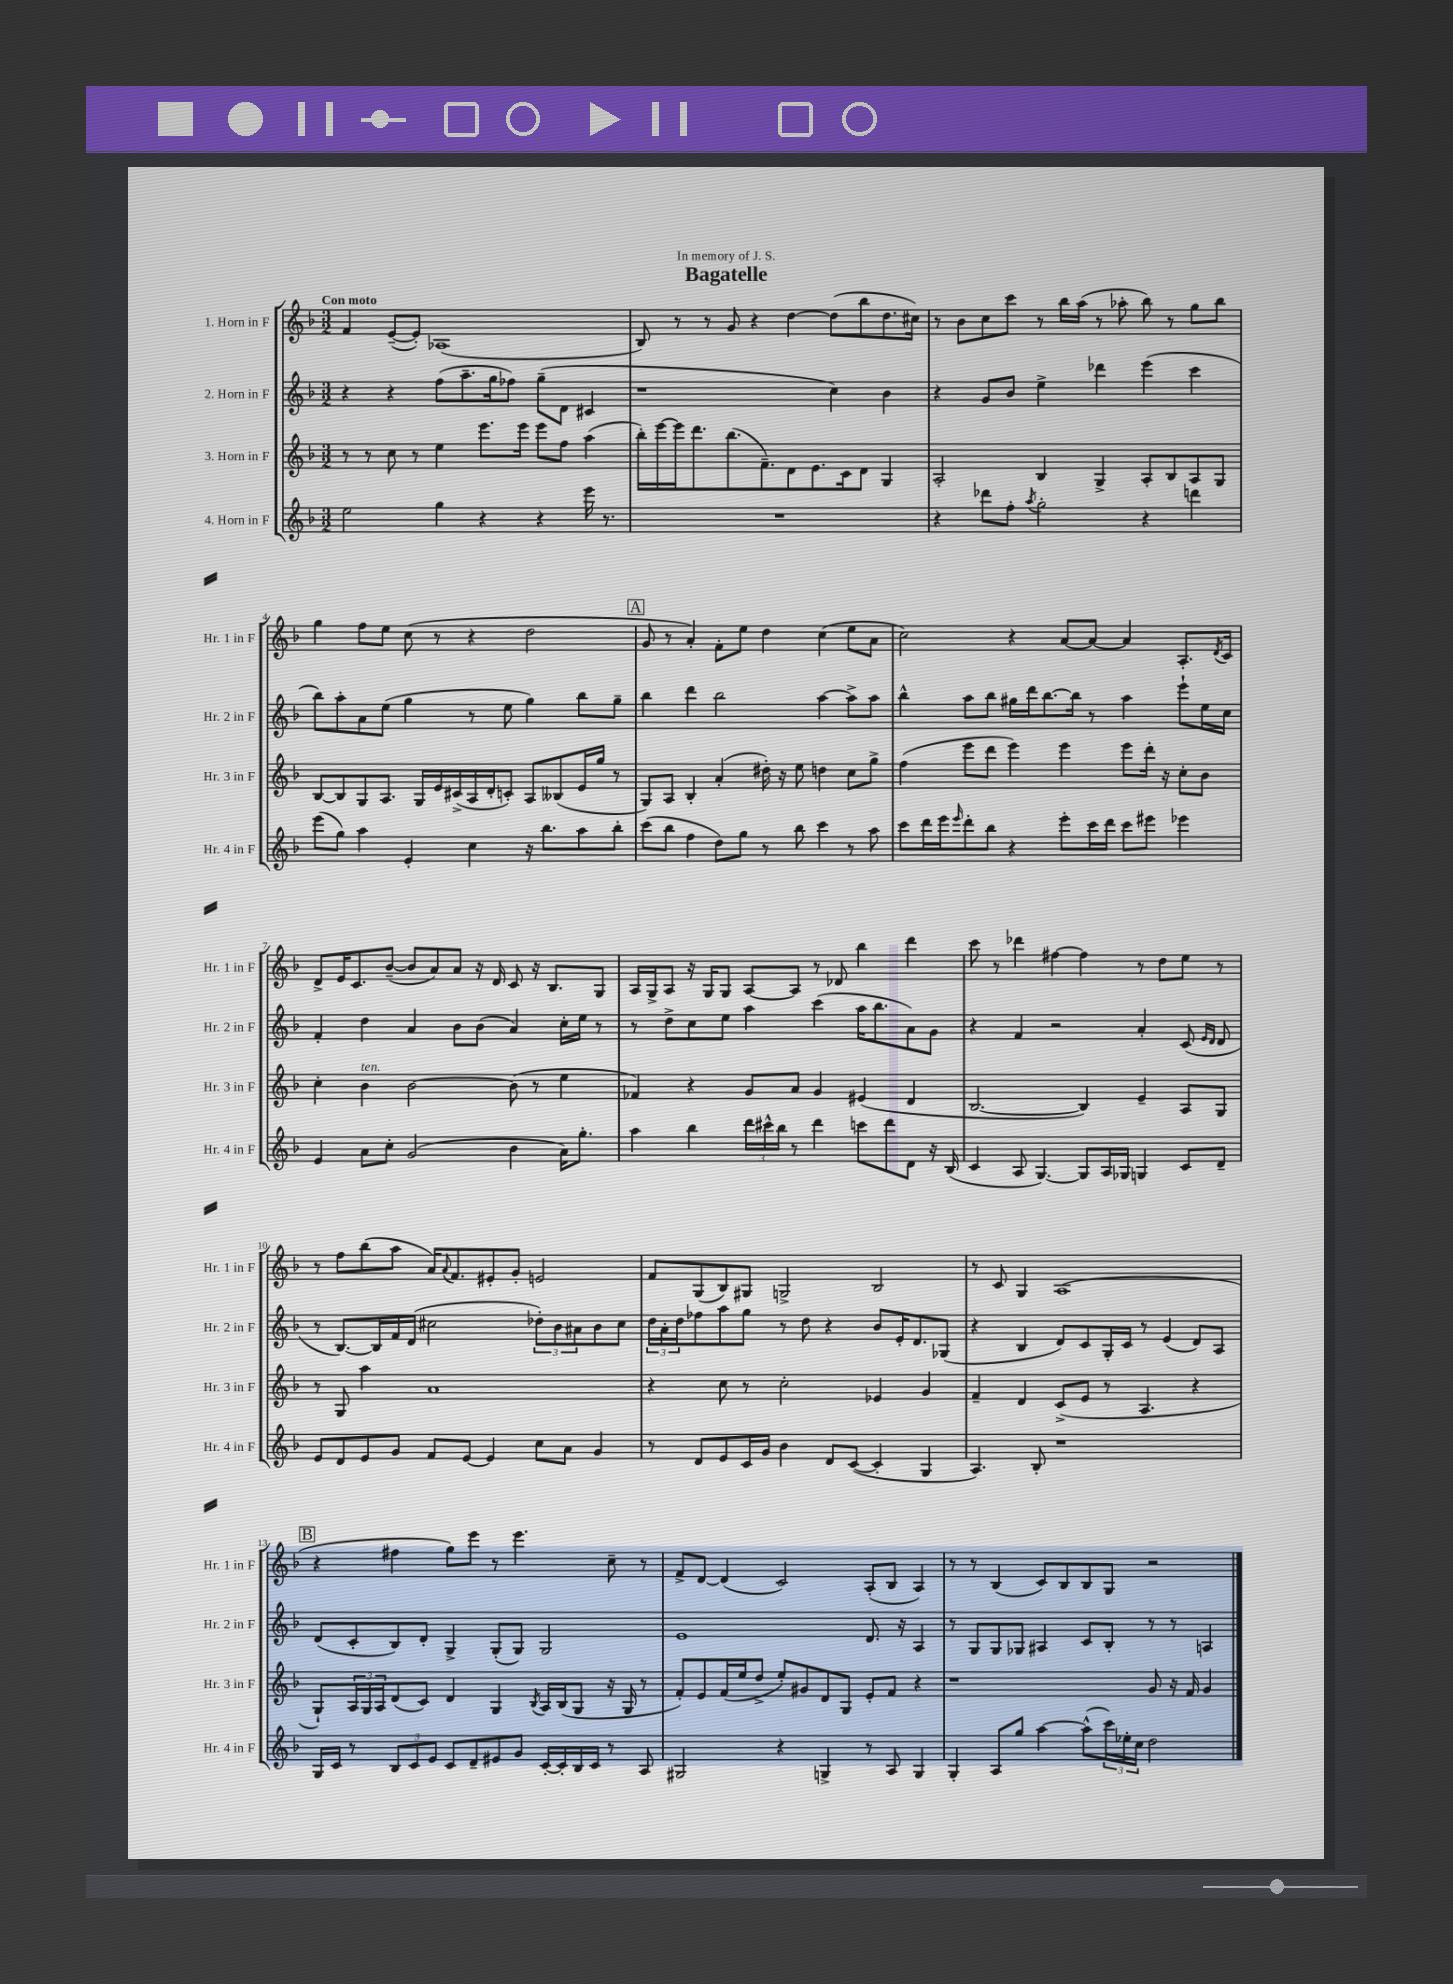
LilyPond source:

\header { title = "Bagatelle" dedication = "In memory of J. S." }
<<
\new StaffGroup <<
\new Staff = "s0" \with { instrumentName = "1. Horn in F" shortInstrumentName = "Hr. 1 in F" } {
    \clef treble \key f \major \numericTimeSignature \time 3/2 \tempo "Con moto"
    f'4 e'8~--( e'8-.) aes1( |
    bes8) r8 r8 g'8 r4 d''4~ d''8( bes''8 d''8. cis''16) |
    r8 bes'8 c''8 c'''8 r8 bes''16 a''16( r8 aes''8-. bes''8) r8 g''8 bes''8 |
    g''4 f''8 e''8 c''8( r8 r4 d''2 |
    \mark \markup { \box "A" } g'8 r8 a'4-.) f'8-. e''8 d''4 c''4( e''8 a'8 |
    c''2) r4 a'8~ a'8~ a'4 a8.-. \acciaccatura { d'8 } c'16 |
    d'8-> e'16 c'8. bes'8~--( bes'8 a'8) a'8 r16 d'16 c'8 r16 bes8. g8 |
    a16 g16-> a8 r16 g16 g8 a8~ a8 r8 des'8 bes''4 d'''4 |
    c'''8 r8 des'''4 fis''4~ fis''4 r8 d''8 e''8 r8 |
    r8 f''8 bes''8( a''8 a'16) \appoggiatura { a'8 } f'8. eis'8-. g'8-. e'2 |
    f'8 g8( bes8) gis8 g2-> bes2 |
    r8 c'8 g4 a1( |
    \mark \markup { \box "B" } r4 fis''4 g''8) e'''8 r8 e'''4. c''8-- r8 |
    f'8-> d'8~ d'4( c'2) a8-.( bes8 a4) |
    r8 r8 bes4( c'8) bes8 bes8 g8 r2 \bar "|." |
}
\new Staff = "s1" \with { instrumentName = "2. Horn in F" shortInstrumentName = "Hr. 2 in F" } {
    \clef treble \key f \major \numericTimeSignature \time 3/2
    r4 r4 f''8( a''8.-- g''16 fes''8) g''8--( d'8 cis'4 |
    r1 c''4) bes'4 |
    r4 g'8 bes'8 e''4-> des'''4 e'''4( c'''4 |
    bes''8) a''8-. a'8 e''8( g''4 r8 e''8 g''4) bes''8 g''8-- |
    \mark \markup { \box "A" } bes''4 d'''4 bes''2 a''4~ a''8-> a''8 |
    bes''4-^ a''8 bes''8 gis''16 d'''16 bes''8.~ bes''16 r8 a''4 e'''8-! e''16 c''16 |
    f'4-. d''4 a'4 bes'8 bes'8( a'4) c''16-. e''16 r8 |
    r8 d''8-> c''8 e''8 a''4 c'''4( a''16 bes''8. a'8) g'8 |
    r4 f'4 r2 a'4-. c'8( \grace { e'16 d'16 } d'8 |
    r8 bes8.~) bes16 f'16 d'16( cis''2 \tuplet 3/2 { des''8-.) bes'8 ais'8 } bes'8 cis''8 |
    \tuplet 3/2 { d''16 a'16-. d''16 } fes''8 a''8 g''8 r8 d''8 r4 bes'8 e'16-. d'8. ges8( |
    r4 bes4 d'8) c'8 g16-. c'16 r8 e'4( d'8) a8 |
    \mark \markup { \box "B" } d'8( c'8-. bes8) d'8-. g4-> g8-.( g8) g2 |
    e'1 d'8. r16 a4 |
    r8 g8 g8 ges8 ais4 c'8 bes8-. r8 r8 a4 \bar "|." |
}
\new Staff = "s2" \with { instrumentName = "3. Horn in F" shortInstrumentName = "Hr. 3 in F" } {
    \clef treble \key f \major \numericTimeSignature \time 3/2
    r8 r8 c''8 r8 e''4 e'''8. e'''16 e'''8 f''8 a''4( |
    bes''16-.) e'''16~ e'''16 d'''8. bes''8.( f'8.--) d'8 e'8. c'16 d'8 g4 |
    a2-. bes4 g4-> a8-. bes8 a8 g8 |
    bes8~ bes8 g8 a8. g16 e'16 cis'16->( a16 d'16-. c'8-.) a8 beses8( e'16 g''16 r8 |
    \mark \markup { \box "A" } g8) a8 bes4-. a'4-.( dis''16-.) r16 e''8 d''4 c''8 g''8-> |
    f''4( e'''8 d'''8 e'''4) e'''4 e'''8 d'''16-. r16 c''8-. bes'8 |
    c''4-. bes'4^\markup { \italic "ten." } bes'2~ bes'8( r8 e''4 |
    fes'4) r4 g'8 a'8 g'4 eis'4( d'4 |
    bes2.~ bes4) e'4-- a8 g8 |
    r8 g8 a''4 a'1 |
    r4 c''8 r8 c''2-. ees'4 g'4 |
    f'4-- d'4 c'8->( e'8 r8 a4. r4 |
    \mark \markup { \box "B" } g8-!) \tuplet 3/2 { a16 g16 a16 } d'8( c'8) d'4 g4 \acciaccatura { bes8 } a16 bes16( g8 r16 g16 r8 |
    f'8-.) e'8 f'16( e''16 d''8-> e''8-.) gis'8 d'8 g8 e'8-. f'8 r4 |
    r1 g'8 r16 f'16 g'4 \bar "|." |
}
\new Staff = "s3" \with { instrumentName = "4. Horn in F" shortInstrumentName = "Hr. 4 in F" } {
    \clef treble \key f \major \numericTimeSignature \time 3/2
    e''2 g''4 r4 r4 e'''16 r8. |
    R1. |
    r4 des'''8 f''8-. \acciaccatura { a''8 } g''2-. r4 d'''4 |
    e'''8( g''8) a''4 e'4-. c''4 r16 bes''8. a''8 bes''8-. |
    \mark \markup { \box "A" } c'''8( bes''8 f''4 d''8) g''8 r8 bes''8 c'''4 r8 a''8 |
    c'''8 d'''16 e'''16 \grace { e'''16 } d'''8-. bes''8 r4 e'''8-. c'''16 d'''16 c'''8 eis'''8 ees'''4 |
    e'4 a'8 c''8-. g'2( bes'4 a'16) g''8.-. |
    a''4 bes''4 \tuplet 3/2 { d'''16 cis'''16-^ bes''16 } r8 d'''4 c'''8 d'''8 d'8 r16 bes16( |
    c'4 a8 g4.~) g8 a16 ges16 g4 c'8 d'8-- |
    e'8 d'8 e'8 g'8 f'8 e'8~ e'4 c''8 a'8 g'4 |
    r8 d'8 e'8 c'16 g'16 bes'4 d'8 c'8~( c'4-. g4 |
    a4.) bes8-. r1 |
    \mark \markup { \box "B" } g16 c'16 r8 \tuplet 3/2 { bes8 c'8 e'8 } c'8 d'8-- eis'8 g'8 c'16~-. c'16-. bes16 c'16 r8 a8 |
    gis2 r4 g4-> r8 a8 g4 |
    g4-. a8 g''8 a''4~ a''8-^( \tuplet 3/2 { c'''16) ees''16-. c''16 } d''2 \bar "|." |
}
>>
>>
